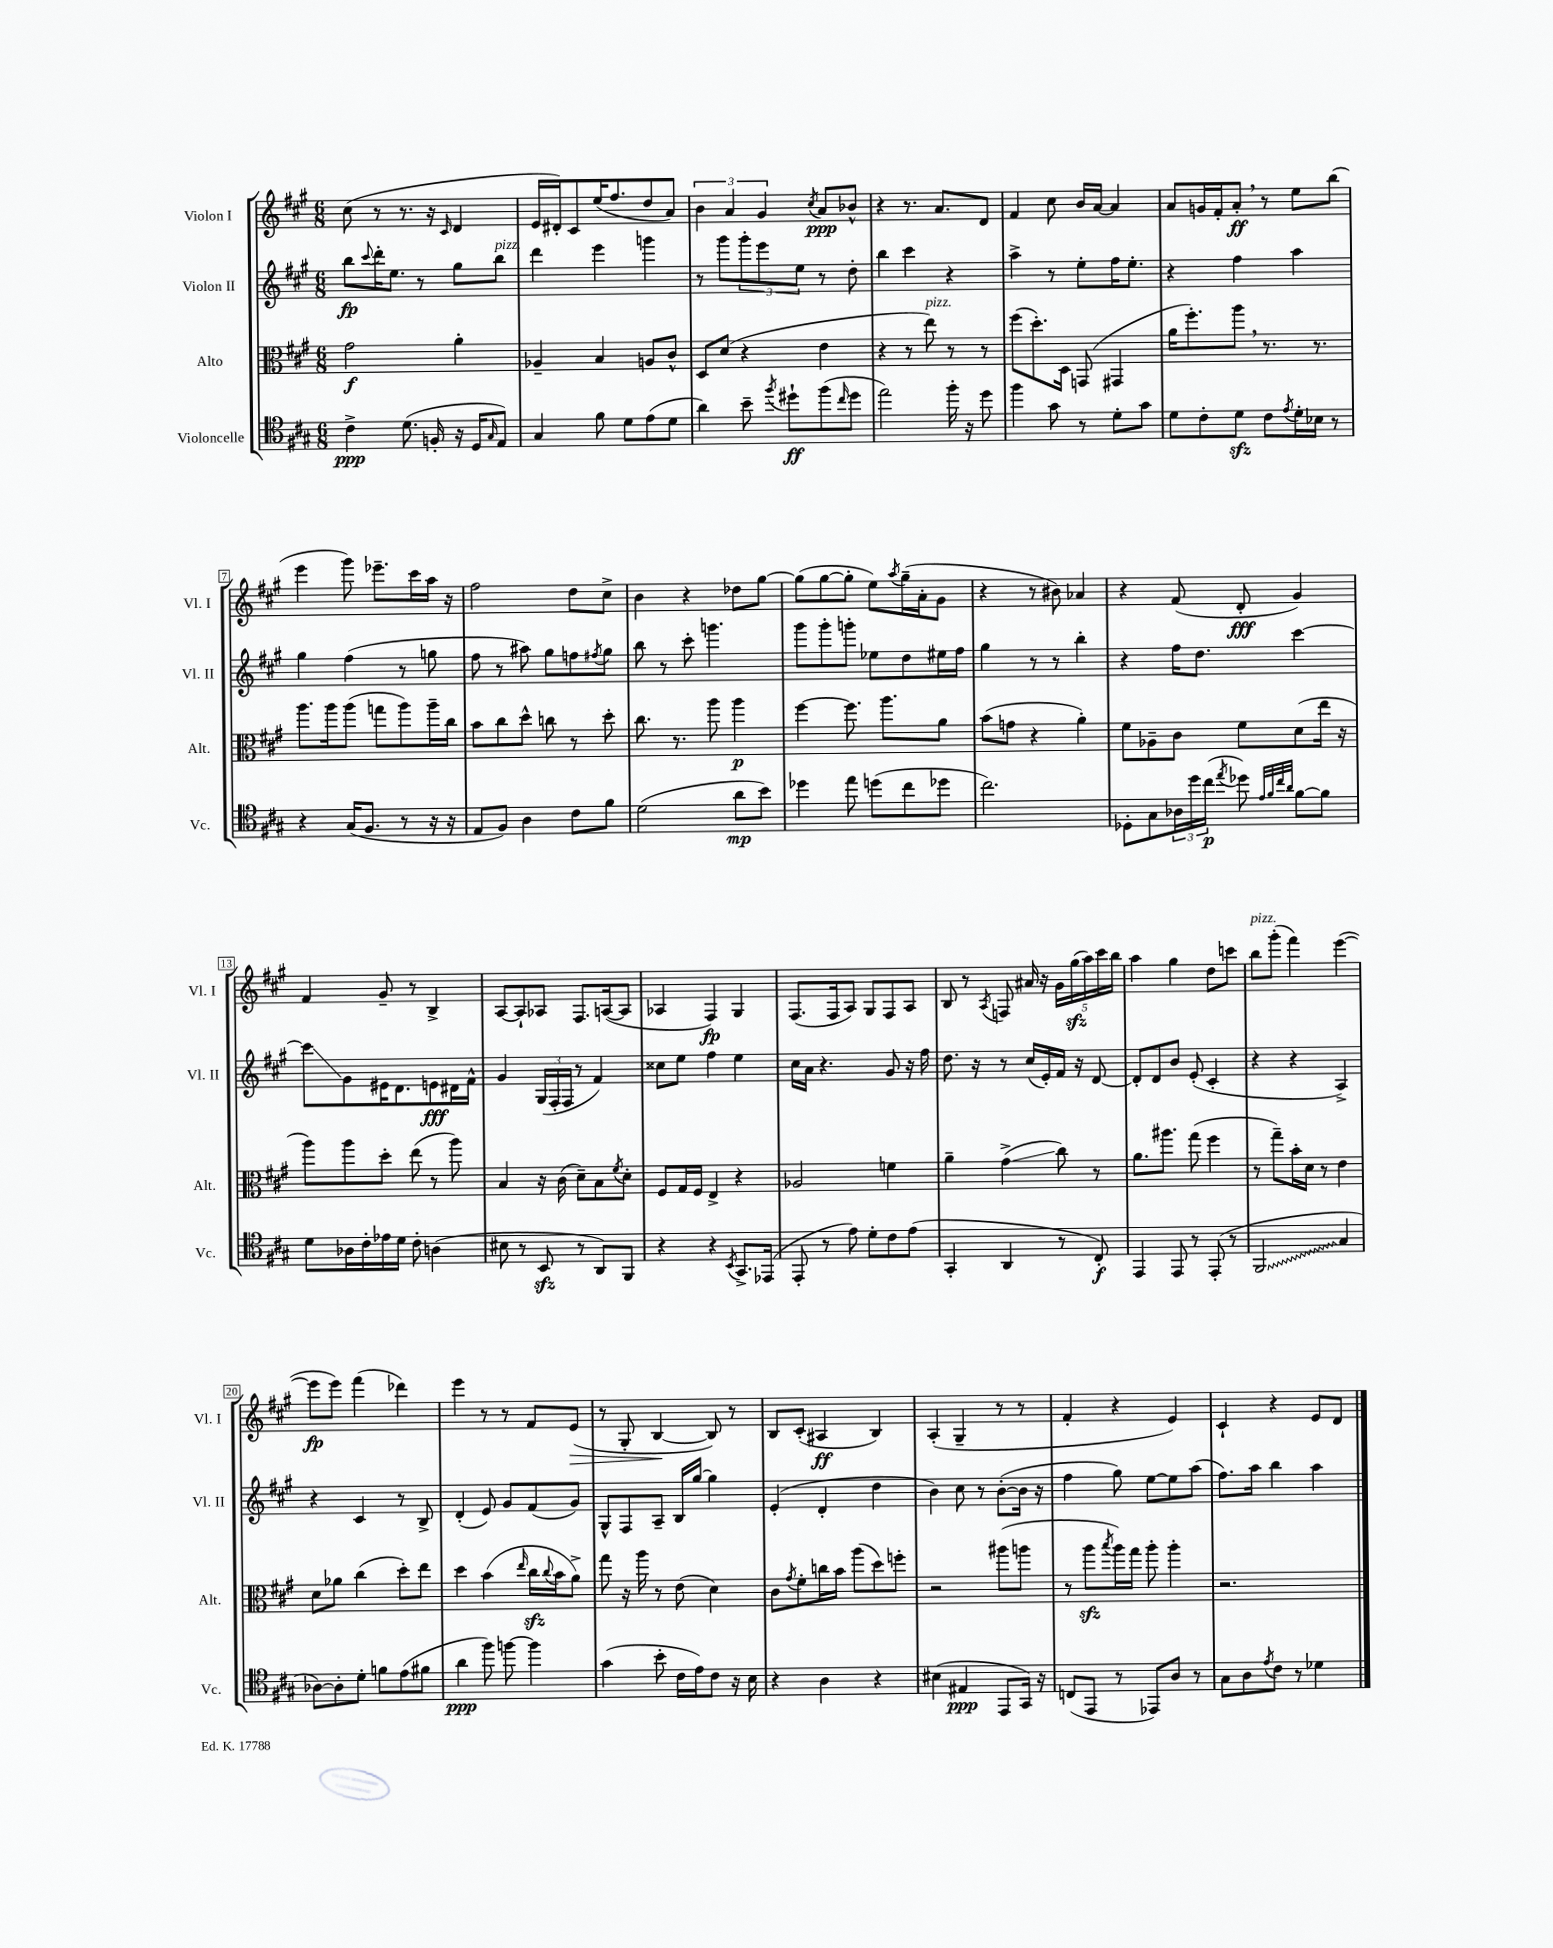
<<
\new StaffGroup <<
\new Staff = "s0" \with { instrumentName = "Violon I" shortInstrumentName = "Vl. I" } {
    \clef treble \key a \major \numericTimeSignature \time 6/8
    cis''8( r8 r8. r16 \grace { cis'16 } d'4 |
    e'16 dis'16-.) cis'8 e''16( fis''8. d''8 a'8) |
    \tuplet 3/2 { b'4 a'4 gis'4 } \acciaccatura { cis''8 } a'8\ppp bes'8-^ |
    r4 r8. a'8. d'8 |
    fis'4 cis''8 b'16 a'16~ a'4 |
    a'8 g'16 fis'16-. a'8-.\ff \breathe r8 e''8 b''8( |
    e'''4 gis'''8) ees'''8.-- cis'''16 a''16 r16 |
    fis''2 d''8 cis''8-> |
    b'4 r4 des''8 gis''8~ |
    gis''8( gis''8~ gis''8-. e''8) \acciaccatura { a''8 } gis''16--( a'16-. gis'8 |
    r4 r8 bis'8) aes'4 |
    r4 fis'8( d'8-.\fff gis'4) |
    fis'4 gis'8-- r8 b4-> |
    a8~ a8-! aes8 fis8. a16~( a8 |
    aes4 fis4\fp) gis4 |
    fis8.( fis16 a8) gis8 fis8 a8 |
    b8 r8 \acciaccatura { a8 } f8 ais'16 r16 \tuplet 5/4 { gis'16 gis''16\sfz( a''16) cis'''16 b''16 } |
    a''4 gis''4 d''8 c'''8 |
    b''8^\markup { \italic "pizz." } gis'''8-.( fis'''4) e'''4~( |
    e'''8\fp e'''8) fis'''4( des'''4) |
    e'''4 r8 r8 fis'8 e'8\>( |
    r8 gis8-. b4~\! b8) r8 |
    b8 cis'8-.( ais4\ff b4) |
    a4-.( gis4-- r8 r8 |
    fis'4-. r4 e'4) |
    cis'4-! r4 e'8 d'8 \bar "|." |
}
\new Staff = "s1" \with { instrumentName = "Violon II" shortInstrumentName = "Vl. II" } {
    \clef treble \key a \major \numericTimeSignature \time 6/8
    b''8\fp \appoggiatura { cis'''8 } d'''16-. e''8. r8 gis''8 b''8^\markup { \italic "pizz." } |
    d'''4 e'''4 g'''4 |
    r8 gis'''8 \tuplet 3/2 { gis'''8-. e'''8 e''8 } r8 d''8-. |
    b''4 cis'''4 r4 |
    a''4-> r8 e''8-. fis''16 e''8.-. |
    r4 fis''4 a''4 |
    gis''4 fis''4( r8 g''8 |
    fis''8 r8 ais''8) gis''8 f''8 \acciaccatura { fis''8 } gis''8 |
    b''8 r8 cis'''8-. g'''4. |
    gis'''8 gis'''8-. g'''8-. ees''8 d''8 eis''16 fis''16 |
    gis''4 r8 r8 b''4-. |
    r4 fis''16 d''8. cis'''4~ |
    cis'''8\glissando gis'8 eis'16 d'8. e'8\fff dis'16 fis'16-^ |
    gis'4 \tuplet 3/2 { gis16( fis16-. fis16 } r8 fis'4) |
    cisis''8 e''8 fis''4 e''4 |
    cis''16 a'16 r4. gis'8 r16 fis''16 |
    d''8. r16 r8 cis''16( e'16-.) fis'16 r16 d'8~ |
    d'8-. d'8 b'8 e'8-.( cis'4-. |
    r4 r4 a4->) |
    r4 cis'4 r8 b8-> |
    d'4-.( e'8) gis'8 fis'8( gis'8) |
    gis8-^ fis8 a8-- b16 gis''16~ gis''4 |
    e'4-.( d'4-. d''4 |
    b'4) cis''8 r8 b'8~-.( b'16 r16 |
    fis''4 gis''8) e''8~ e''8 a''8( |
    fis''8.) a''16 b''4 a''4 \bar "|." |
}
\new Staff = "s2" \with { instrumentName = "Alto" shortInstrumentName = "Alt." } {
    \clef alto \key a \major \numericTimeSignature \time 6/8
    gis'2\f a'4-. |
    aes4-- b4 a8 cis'8-^ |
    d8 d'8( r4 e'4 |
    r4 r8 e''8^\markup { \italic "pizz." }) r8 r8 |
    fis''8( d''8.-.) d16 g,8( gis,4 |
    a'16 fis''8.-.) a''8 \breathe r8. r8. |
    a''8. a''16 a''8( g''8 a''8) a''16-- cis''16 |
    b'8 cis''8 d''8-^ c''8 r8 d''8-. |
    cis''8. r8. a''8 a''4\p |
    fis''4~ fis''8. a''8. a'8 |
    b'8( g'8 r4 a'4-.) |
    fis'8 aes8-- cis'8 fis'8 d'8( e''16 r16 |
    a''8) a''8 d''8-. e''8( r8 a''8) |
    b4 r16 cis'16( d'8--) b8 \acciaccatura { fis'8 } d'8-. |
    fis8 gis16 fis16 e4-> r4 |
    aes2 f'4 |
    a'4-- gis'4->\glissando( cis''8) r8 |
    a'8. ais''8. gis''8( fis''4 |
    r8 gis''8--) b'16-. d'16 r8 e'4 |
    d'8 aes'8 cis''4( d''8-.) e''8 |
    d''4 b'4( \grace { e''16 } cis''16\sfz \appoggiatura { cis''8 } b'16 a'8->) |
    gis''8 r16 a''16 r8 e'8( d'4) |
    cis'8 \acciaccatura { gis'8 } fis'8-. c''16 b'16 a''8( d''8) f''8-. |
    r2 ais''8( a''8 |
    r8 a''8\sfz \acciaccatura { b''8 } a''16) gis''16 a''8-. a''4-. |
    r2. \bar "|." |
}
\new Staff = "s3" \with { instrumentName = "Violoncelle" shortInstrumentName = "Vc." } {
    \clef tenor \key a \major \numericTimeSignature \time 6/8
    cis'4->\ppp d'8.( f16-. r16 d16 \grace { gis16 } e8) |
    gis4 fis'8 d'8 e'8( d'8 |
    a'4) b'8-- \acciaccatura { fis''8 } dis''8-!\ff fis''8( \grace { cis''16 } dis''8 |
    e''2) fis''16-. r16 d''8 |
    fis''4 gis'8 r8 d'8-. gis'8 |
    d'8 cis'8-. d'8\sfz cis'8 \acciaccatura { e'8 } d'16-. bes16 r8 |
    r4 gis16( fis8. r8 r16 r16 |
    e8 fis8) a4 cis'8 fis'8 |
    d'2( a'8\mp b'8) |
    des''4 e''8 d''8( cis''8 des''8 |
    cis''2.) |
    des8-. gis8 \tuplet 3/2 { aes16 d''16 cis''16\p( } \acciaccatura { e''8 } des''8) \grace { e'32 fis'32 cis''32 a'32 } fis'8~ fis'8 |
    d'8 aes16 cis'16-. ees'16 d'16 cis'8-. a4( |
    bis8 r8 b,8\sfz r8 a,8) fis,8 |
    r4 r4 \acciaccatura { b,8 } gis,8.-> ees,16( |
    e,8-. r8 e'8) d'8-. cis'8 e'8( |
    gis,4-. a,4 r8 cis8-.\f) |
    e,4 e,8 r8 e,8-.( r8 |
    \once \override Glissando.style = #'zigzag fis,2\glissando gis4 |
    aes8~) aes8-. d'8-. f'8 e'8( fis'8 |
    a'4\ppp fis''8) f''8~ f''4 |
    gis'4( b'8-. cis'16 e'16) cis'8 r16 b16 |
    r4 a4 r4 |
    bis4( eis4\ppp e,8 gis,16) r16 |
    c8( e,8 r8 ees,8) a8 r8 |
    gis8 a8 \acciaccatura { e'8 } cis'8 r8 des'4 \bar "|." |
}
>>
>>
\layout { \context { \Score \override BarNumber.stencil = #(make-stencil-boxer 0.1 0.3 ly:text-interface::print) } }
